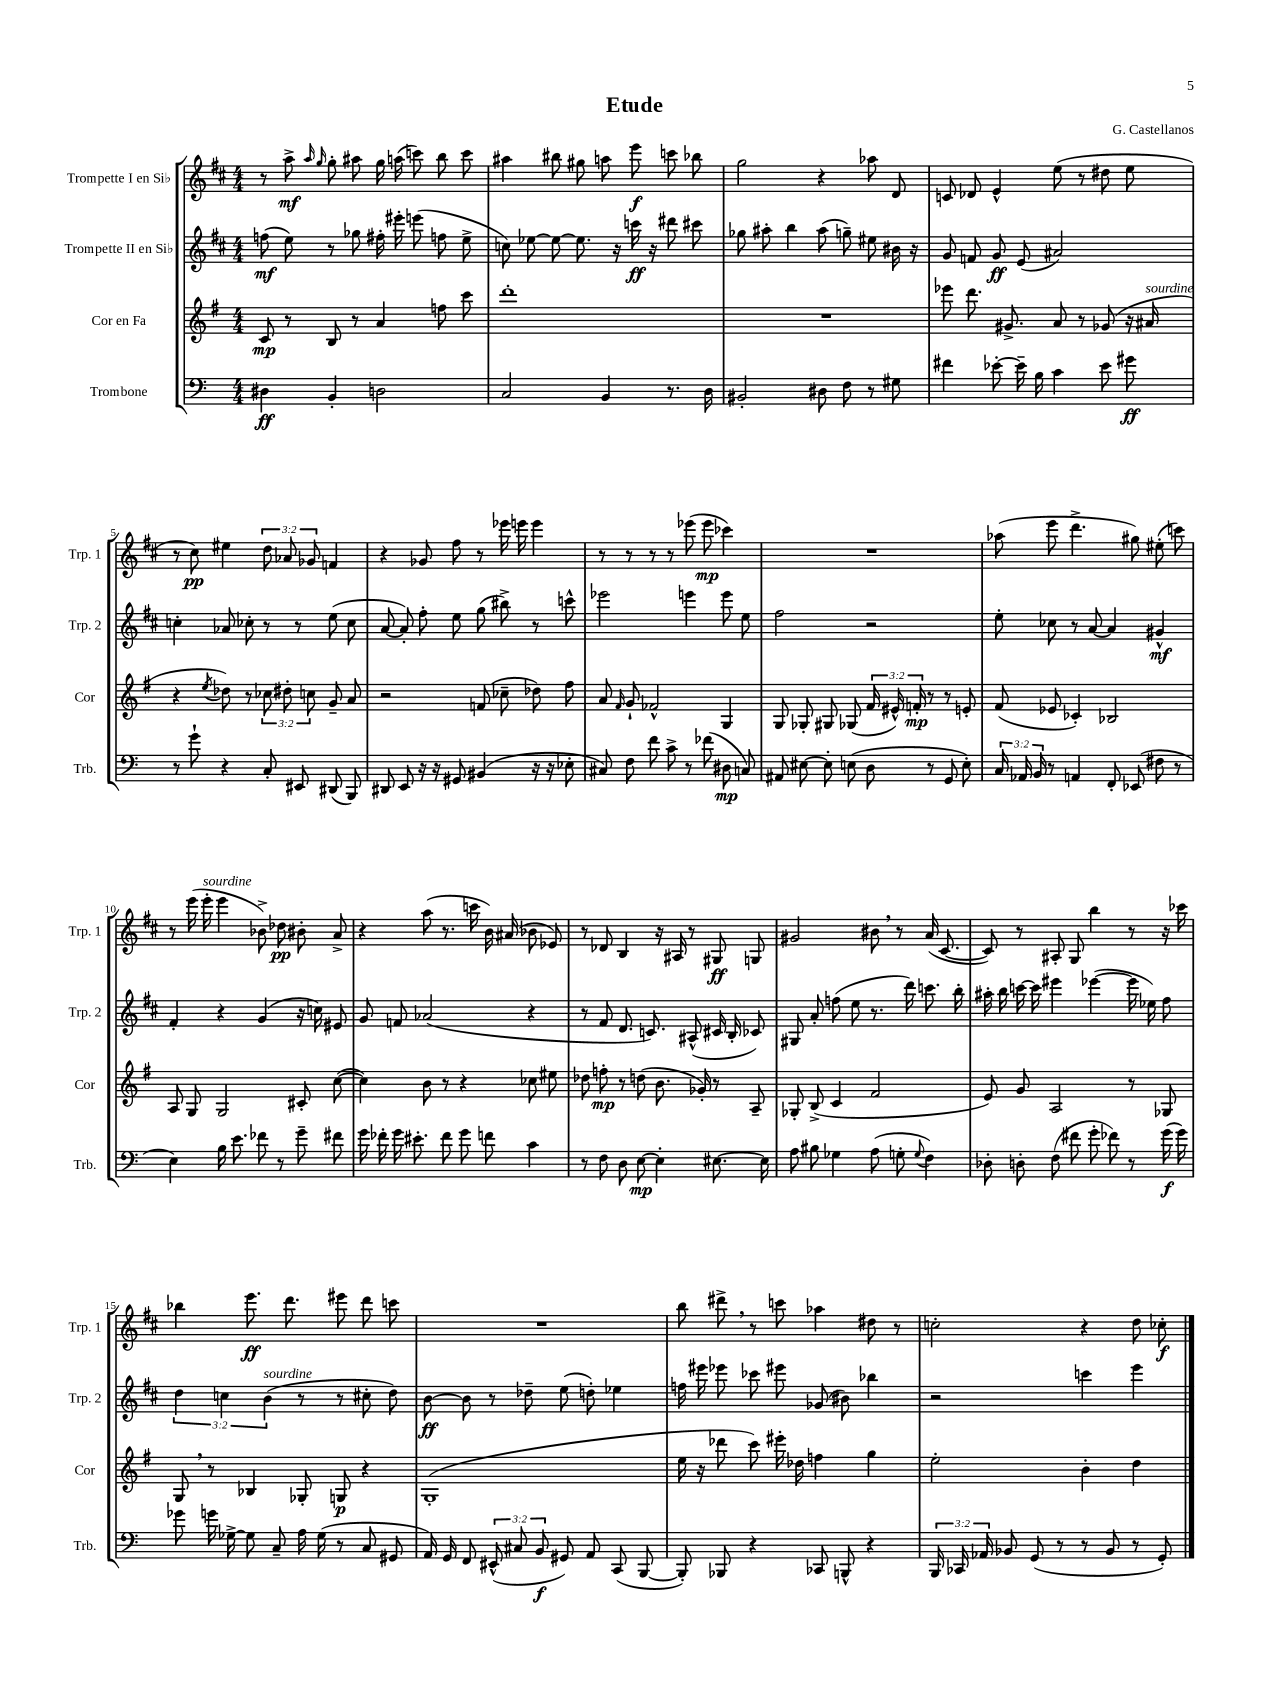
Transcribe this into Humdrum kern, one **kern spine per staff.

**kern	**kern	**kern	**kern
*staff4	*staff3	*staff2	*staff1
*clefF4	*clefG2	*clefG2	*clefG2
*k[]	*k[f#]	*k[f#c#]	*k[f#c#]
*M4/4	*M4/4	*M4/4	*M4/4
4D#	8c	(8ff	8r
.	8r	8ee)	8aa^
.	.	.	16qqaa
.	.	.	16qqgg
4BB'	8B	8r	8gg'
.	8r	8gg-	8aa#
2D	4a	16ff#'	16gg
.	.	16eee#'	(16aa
.	.	(8eee	8ccc)
.	8ff	8ff	8bb
.	8ccc	8ee^	8ccc
=	=	=	=
2C	1ddd'	8cc)	4aa#
.	.	[8ee-	.
.	.	8ee-_	8bb#
.	.	8.ee-]	8gg#
4BB	.	.	8aa
.	.	16r	.
.	.	16ccc	8eee
.	.	16r	.
8.r	.	8ddd#	8ccc
.	.	8ccc#	8bb-
16D	.	.	.
=	=	=	=
2BB#'	1r	8gg-	2gg
.	.	8aa#'	.
.	.	4bb	.
8D#	.	(8aa#	4r
8F	.	8gg~)	.
8r	.	8ee#	8aa-
8G#	.	16b#	8d
.	.	16r	.
=	=	=	=
4f#	8eee-	8g	8c
.	8.ddd	8f	8d-
[8e-'	.	8g	4e^^
.	8.g#^	.	.
16e-~]	.	(8e	.
16B	.	.	.
4c	8a	2a#)	(8ee
.	8r	.	8r
8e-	(8g-	.	8dd#
8g#	16r	.	8ee
.	16a#	.	.
=	=	=	=
8r	4r	4cc'	8r
8g`	.	.	8cc#)
.	8qee	.	.
4r	8dd-)	8a-	4ee#
.	8r	8cc-'	.
8C'	12cc-	8r	12dd
.	12dd#'	.	12a-
8EE#	.	8r	.
.	12cc	.	12g-
(8DD#	8g~	(8ee	4f
8BBB)	8a	8cc-	.
=	=	=	=
8DD#	2r	[8a	4r
8EE	.	8a'])	.
16r	.	8ff#'	8g-
16r	.	.	.
8GG#	.	8ee	8ff#
(4BB#	(8f	(8gg	8r
.	8cc-~	8bb#^)	16eee-
.	.	.	16eee
16r	8dd-)	8r	4eee
16r	.	.	.
8E-'	8ff#	8ccc^^	.
=	=	=	=
8C#)	8a	2eee-	8r
.	16qqf#	.	.
8F	8g`	.	8r
8f	2f-^^	.	8r
8c^	.	.	8r
8r	.	4eee	(8eee-
(8f-	.	.	8eee-
8D#	4G	8eee	4ccc-)
8C)	.	8ee	.
=	=	=	=
8AA#	8G	2ff#	1r
[8E#	8G-'	.	.
8E#']	8G#	.	.
(8E	(8G-	.	.
8D	24f#	2r	.
.	24e#^^)	.	.
.	24f'	.	.
8r	8r	.	.
8GG	8r	.	.
8E')	8e'	.	.
=	=	=	=
24C	(8f#	8ee'	(8aa-
24AA-	.	.	.
24BB	.	.	.
8r	8e-	8cc-	8eee
4AA	4c-')	8r	4.ddd^
.	.	[8a	.
8FF'	2B-	4a]	.
(8EE-	.	.	8gg#)
8F#	.	4g#^^	(8ee#'
8r	.	.	8ccc)
=	=	=	=
4E)	8A	4f#'	8r
.	8G	.	(16eee
.	.	.	16eee'
16B	2G	4r	4eee
8.e	.	.	.
8f-	.	(4g	8b-^)
8r	.	.	8dd-
8g~	8c#'	16r	8b#'
.	.	16cc)	.
8f#	([8cc	8e#	8a^
=	=	=	=
16g	4cc])	8g	4r
16f-'	.	.	.
16g	.	8f	.
8.e#'	.	.	.
.	8b	(2a-	(8aa
8f-	8r	.	8.r
8g	4r	.	.
.	.	.	16ccc
8f	.	.	16b)
.	.	.	(16a#
4c	8cc-	4r	8b-
.	8ee#	.	8e-)
=	=	=	=
8r	8dd-	8r	8r
8F	8ff'	8f#	8d-
8D	8r	8.d	4B
[8E	(8dd	.	.
.	.	8.c)	.
4E']	8.b	.	16r
.	.	.	16A#
.	.	(8A#^^	8r
.	16g-')	.	.
[8.E#	8r	16c#	8G#
.	.	16B'	.
.	8A~	8c-)	8G
16E#]	.	.	.
=	=	=	=
8A	8G-'	8G#	2g#
8B#	(8B^	8a'	.
4G-	4c	(8ff	.
.	.	8ee	.
(8A	2f#	8.r	8b#
8G'	.	.	8r
.	.	16ddd)	.
8qqG	.	.	.
4F)	.	8.ccc	(16a
.	.	.	[8.c#
.	.	16bb'	.
=	=	=	=
8D-'	8e)	16aa#'	8c#])
.	.	16bb	.
8D'	8g	[16ccc	8r
.	.	16ccc]	.
(8F	2A	4eee#	8A#'
8f#	.	.	8G
8g'	.	([4eee-	4bb
8f-)	.	.	.
8r	8r	16eee-]	8r
.	.	16ee-)	.
(16g	8G-	8ff#	16r
16g)	.	.	16ccc-
=	=	=	=
8g-	8G	6dd	4bb-
16g	8r	.	.
.	.	6cc	.
[16G-^	.	.	.
8G-]	4B-	.	8.eee
.	.	(6b	.
8C~	.	.	.
.	.	.	8.ddd
16A	8G-'	8r	.
(16G-	.	.	.
8r	8G	8r	8eee#
8C	4r	8cc#'	8ddd
8GG#	.	8dd)	8ccc
=	=	=	=
16AA)	(1G'	[8b	1r
16GG	.	.	.
8FF	.	8b]	.
(12EE#^^	.	8r	.
12C#	.	.	.
.	.	8dd-~	.
12BB	.	.	.
8GG#)	.	(8ee	.
8AA	.	8dd')	.
(8CC	.	4ee-	.
[8BBB	.	.	.
=	=	=	=
8BBB'])	16ee	16ff	8bb
.	16r	16eee#	.
8BBB-	8ddd-	8eee-	8ddd#^
4r	8ccc)	8ccc-	8r
.	16eee#'	8eee#	8ccc
.	16dd-	.	.
8CC-	4ff	(8g-	4aa-
8BBB^^	.	8b#)	.
4r	4gg	4bb-	8dd#
.	.	.	8r
=	=	=	=
24BBB	2ee'	2r	2cc'
24CC-	.	.	.
24AA-	.	.	.
8BB-	.	.	.
(8GG	.	.	.
8r	.	.	.
8r	4b'	4ccc	4r
8BB-	.	.	.
8r	4dd	4eee	8dd
8GG')	.	.	8cc-'
==	==	==	==
*-	*-	*-	*-
